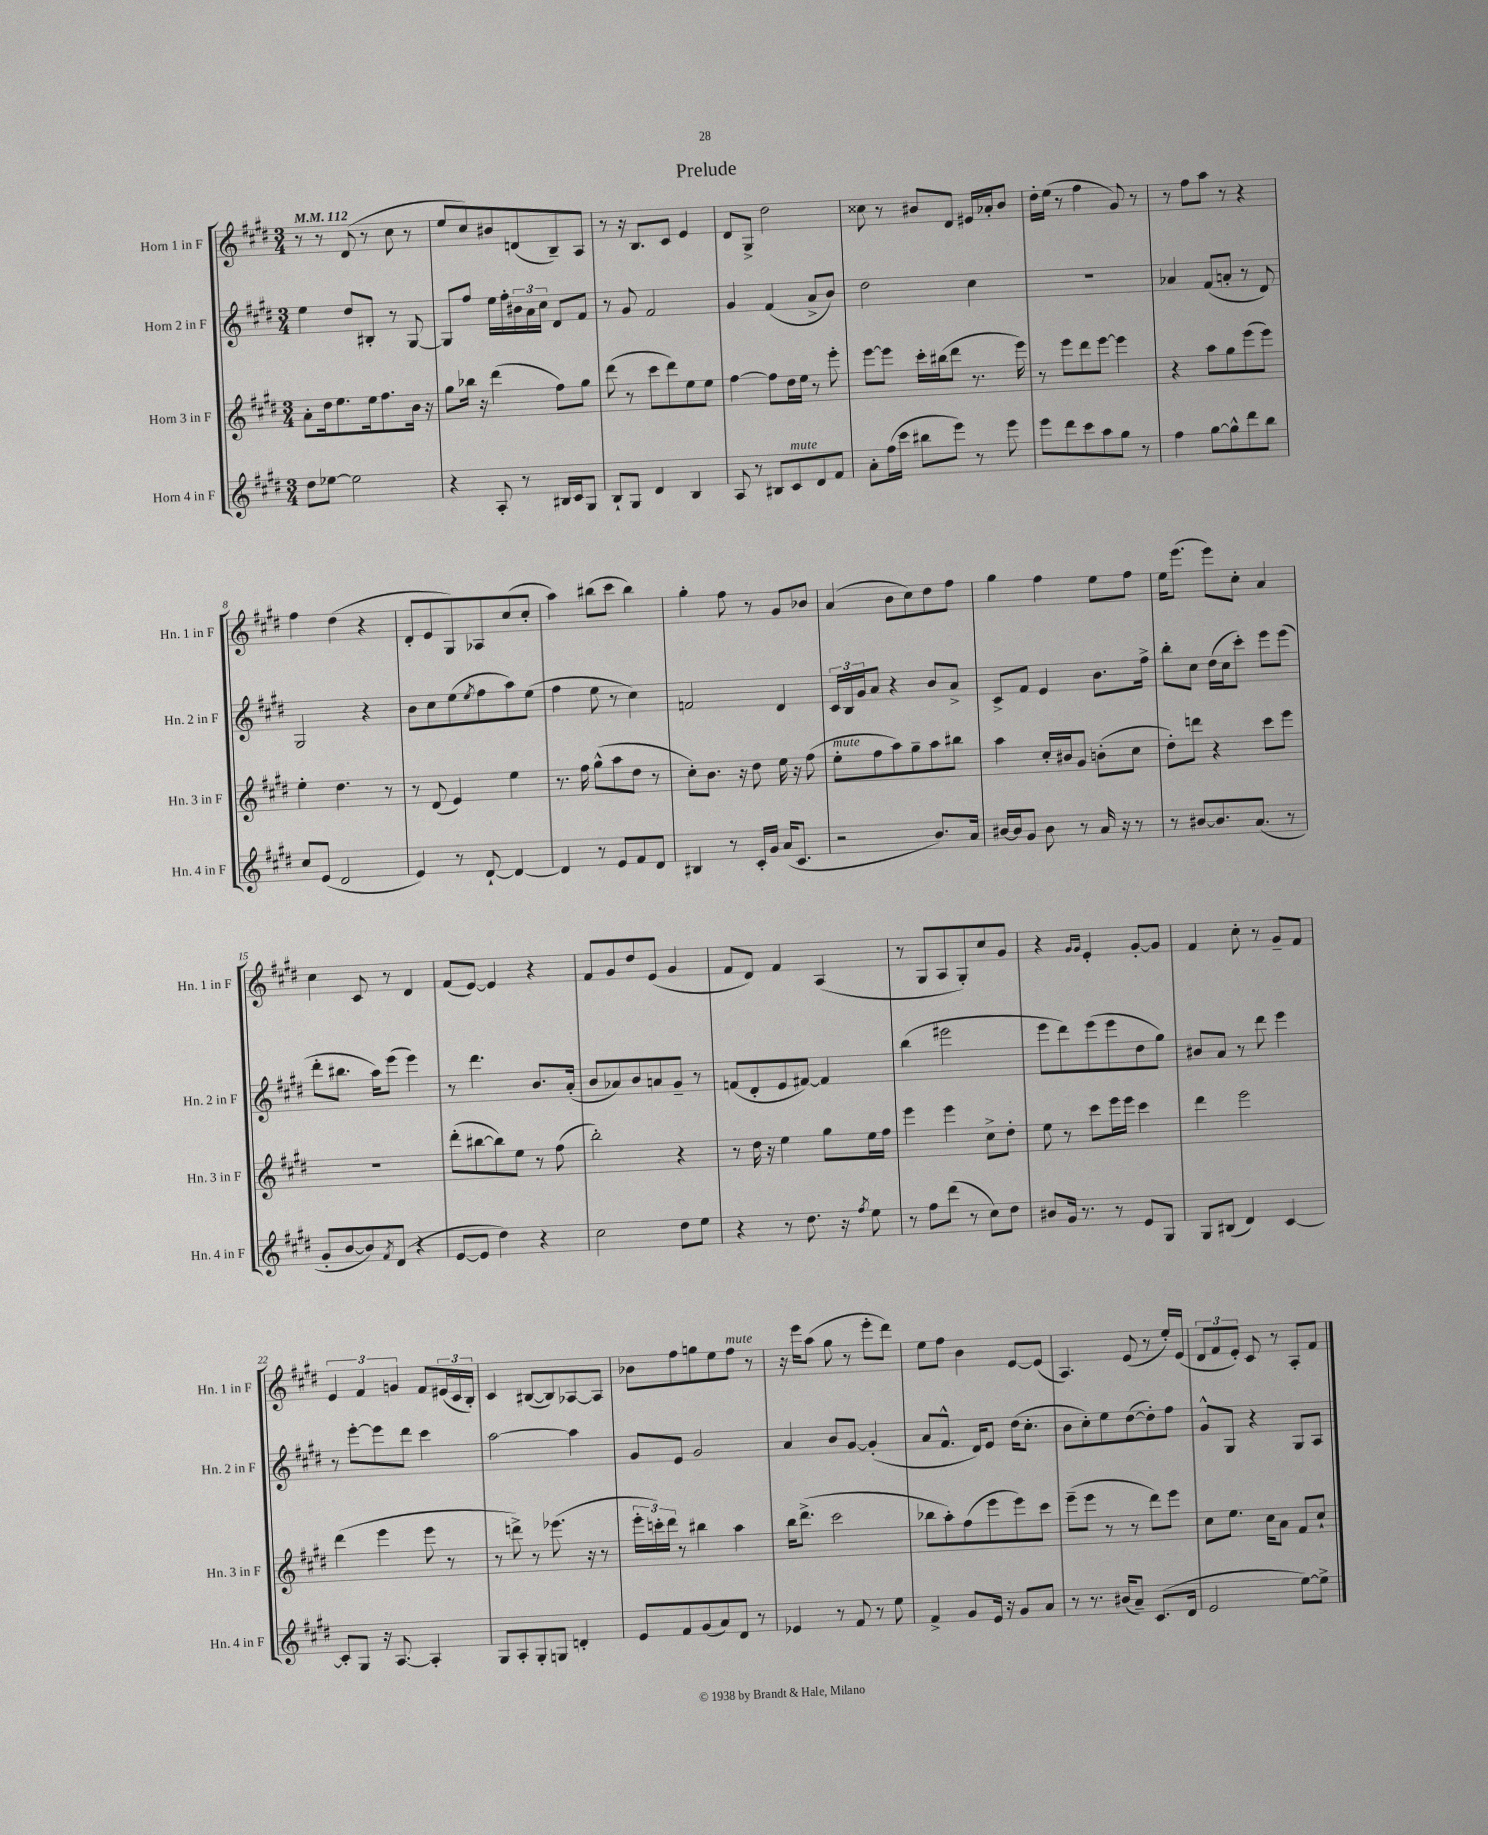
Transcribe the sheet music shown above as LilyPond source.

\header { title = "Prelude" }
<<
\new StaffGroup <<
\new Staff = "s0" \with { instrumentName = "Horn 1 in F" shortInstrumentName = "Hn. 1 in F" } {
    \clef treble \key e \major \numericTimeSignature \time 3/4 \tempo 4 = 112
    r8 r8 dis'8( r8 cis''8 r8 |
    e''8 cis''8) bis'8 d'8( b8--) a8 |
    r8 r16 b8. cis'8 e'4 |
    dis'8 gis8-> dis''2 |
    cisis''8 r8 bis'8 dis'8 eis'16 aes'16-. bis'8 |
    dis''16-. e''16( r8 fis''4 gis'8) r8 |
    r8 fis''8 a''8 r8 r4 |
    fis''4 dis''4( r4 |
    dis'8-. e'8 gis8) aes8 cis''8( cis''8-. |
    a''4) bis''8( cis'''8 bis''4) |
    gis''4-. fis''8 r8 gis'8 bes'8 |
    a'4( b'8 cis''8) dis''8 fis''8 |
    gis''4 fis''4 e''8 fis''8 |
    e''16 e'''8.( e'''8) cis''8-. a'4 |
    cis''4 cis'8 r8 dis'4 |
    fis'8( e'8~) e'4 r4 |
    fis'8 gis'8 dis''8 e'8( gis'4 |
    fis'8 dis'8) fis'4 a4( |
    r8 gis8 a8 gis8-.) cis''8 gis'8 |
    r4 \grace { gis'16 gis'16 } e'4-. gis'8~-. gis'8 |
    fis'4 cis''8-. r8 gis'8-- fis'8 |
    \tuplet 3/2 { e'4 fis'4 g'4 } fis'8 \tuplet 3/2 { eis'16( cis'16 b16-.) } |
    cis'4 bis8~( bis8) aes8~ aes8 |
    bes'8 fis''8 g''8 e''8 fis''8^\markup { \italic "mute" } r8 |
    r16 e'''16 a''8( gis''8 r8 e'''8-. dis'''8) |
    e''8 fis''8 b'4 e'8~ e'8( |
    a4.) e'8( r8 e''16-.) e'16( |
    \tuplet 3/2 { dis'8 fis'8 e'8-.) } cis'8 r8 a8-. fis'8 \bar "|." |
}
\new Staff = "s1" \with { instrumentName = "Horn 2 in F" shortInstrumentName = "Hn. 2 in F" } {
    \clef treble \key e \major \numericTimeSignature \time 3/4
    e''4 dis''8 bis8-. r8 gis8~ |
    gis8 fis''8 e''16 fis''16-. \tuplet 3/2 { bis'16 a'16 cis''16 } dis'8 fis'8 |
    r8 gis'8 fis'2 |
    gis'4 fis'4( a'8-> b'8) |
    dis''2 cis''4 |
    R2. |
    aes'4 fis'8( a'8-. r8 dis'8) |
    gis2 r4 |
    b'8 cis''8 e''8( \acciaccatura { e''8 } fis''8 a''8) e''8( |
    fis''4 e''8 r8 cis''4) |
    f'2 dis'4 |
    \tuplet 3/2 { cis'16 b16 gis'16 } a'8 r4 b'8 a'8-> |
    cis'8-> fis'8 e'4 b'8. fis''16-> |
    b''8-. cis''8 dis''16( cis''16 cis'''8-.) e'''8 e'''8( |
    dis'''8-. bis''8. a''16) e'''8( e'''4) |
    r8 dis'''4. b'8. a'16-.( |
    b'8 aes'8) b'8 a'8 gis'8-- r8 |
    f'8( dis'8-. e'8 fis'8~) fis'4 |
    b''4( eis'''2 |
    e'''8 dis'''8) e'''8( e'''8 dis''8 gis''8) |
    bis'8 a'8 r8 dis'''8 e'''4 |
    r8 e'''8~-. e'''8 dis'''8 cis'''4 |
    a''2~ a''4 |
    gis'8 e'8 gis'2 |
    a'4 b'8 gis'8~ gis'4-.( |
    a'8 fis'8.-^ dis'16) e'8 dis''16( cis''8.-. |
    b'8 cis''8-.) e''8 dis''8~( dis''8-.) fis''8 |
    gis'8-^ gis8 r4 gis8 a8 \bar "|." |
}
\new Staff = "s2" \with { instrumentName = "Horn 3 in F" shortInstrumentName = "Hn. 3 in F" } {
    \clef treble \key e \major \numericTimeSignature \time 3/4
    a'8-. dis''16 e''8. e''16 fis''8. b'16 r16 |
    gis''8 bes''16 r16 dis'''4( fis''8) gis''8 |
    dis'''8( r8 cis'''8 dis'''8) e''8 e''8 |
    fis''4~ fis''8 dis''16 e''16 r8 e'''8-. |
    e'''8~ e'''8 cis'''16-. bis''16( dis'''8 r8. e'''16) |
    r8 e'''8 dis'''8 e'''8~ e'''4 |
    r4 a''8 gis''8 e'''8( e'''8) |
    e''4-. dis''4. r8 |
    r8 dis'8( e'4) e''4 |
    r8. fis''16 gis''8-^( a''8 dis''8 r8 |
    cis''8-.) b'8. r16 dis''8 e''16 r16 fis''8( |
    e''8-.^\markup { \italic "mute" } fis''8 a''8) gis''8-- a''8 bis''8 |
    a''4 cis''16-. bis'16 gis'8 b'8-.( cis''8 |
    dis''8-.) d'''8 r4 cis'''8 e'''8 |
    R2. |
    dis'''8-.( bis''8~ bis''8) e''8 r8 fis''8( |
    b''2-.) r4 |
    r8 dis''16 r16 e''4 gis''8 e''16 fis''16 |
    e'''4 e'''4 cis''8-> dis''8-. |
    e''8 r8 cis'''8 e'''16 e'''16 cis'''4 |
    dis'''4 e'''2 |
    dis'''4( e'''4 e'''8 r8 |
    r8 d'''8->) r8 ees'''8.( r16 r8 |
    \tuplet 3/2 { e'''16-. c'''16-.) dis'''16 } r8 bis''4 a''4 |
    b''16 dis'''8.->( cis'''2 |
    bes''8 a''8-.) fis''8( e'''8 e'''8) cis'''8 |
    e'''8--( e'''8 r8 r8 dis'''8) e'''8 |
    cis''8 e''8. cis''16 a'8 fis'8 cis''8-! \bar "|." |
}
\new Staff = "s3" \with { instrumentName = "Horn 4 in F" shortInstrumentName = "Hn. 4 in F" } {
    \clef treble \key e \major \numericTimeSignature \time 3/4
    dis''8 ees''8~ ees''2 |
    r4 a8-. r8 bis16 cis'16 gis8 |
    b8-! gis8 dis'4 b4 |
    a8 r8 bis8 cis'8^\markup { \italic "mute" } dis'8 fis'8 |
    a'8-. fis''16( cis'''16 bis''8 e'''8) r8 e'''8 |
    e'''8 dis'''8 cis'''8 a''8 gis''8 r8 |
    fis''4 gis''8~ gis''8-^ dis'''8 b''8 |
    cis''8 e'8( dis'2 |
    e'4) r8 dis'8~-! dis'4~ |
    dis'4 r8 e'8 fis'8 dis'8 |
    bis4 r8 cis'16-. gis'16 a'16( cis'8. |
    r2 b'8.) a'16 |
    bis'16~ bis'16 gis'8 bis'8 r8 a'16 r16 r8 |
    r8 bis'8~ bis'8. a'8.( r8 |
    gis'8-. b'8~ b'8) \acciaccatura { fis'8 } dis'8( r4 |
    e'8~ e'8 dis''4) r4 |
    cis''2 dis''8 e''8 |
    r4 r8 dis''8. r16 \acciaccatura { fis''8 } e''8 |
    r8 fis''8 dis'''8( r8 cis''8) dis''8 |
    bis'8 gis'16 r8. r8 e'8 gis8 |
    gis8 bis8( dis'4) cis'4~ |
    cis'8-. gis8 r16 a8.~ a4-. |
    gis8 a8-. gis8-. g8 d'4-. |
    e'8 fis'8 gis'8( a'8) dis'8 r8 |
    ees'4 r8 fis'8 r8 e''8 |
    fis'4-> gis'8 e'16 r16 gis'8 a'8 |
    r8 r8. bis'16( a'8--) cis'8.( dis'16 |
    e'2 e''8~) e''8-> \bar "|." |
}
>>
>>
